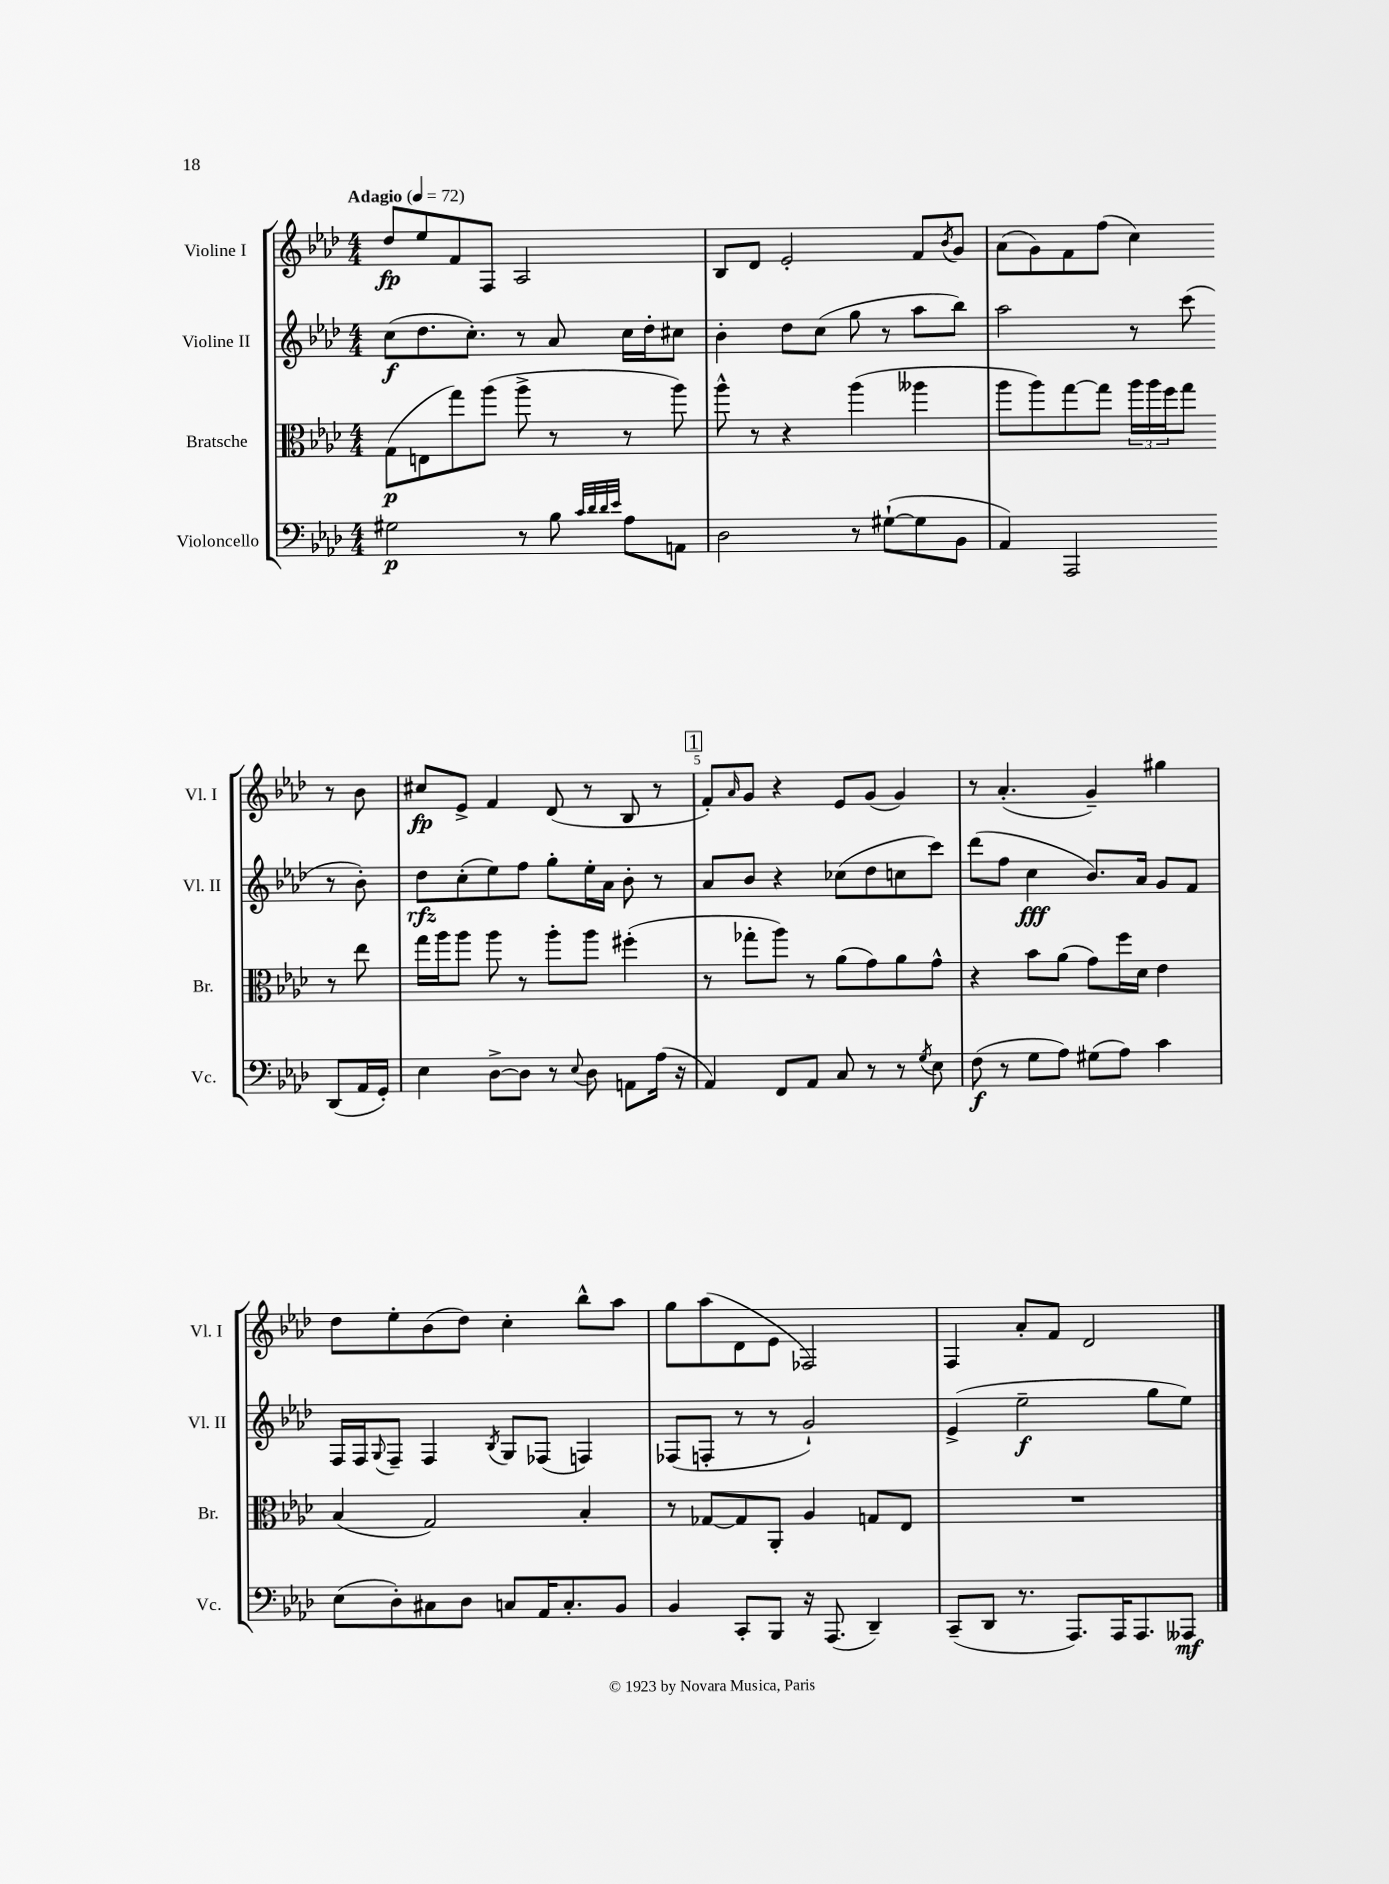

**kern	**kern	**kern	**kern
*staff4	*staff3	*staff2	*staff1
*clefF4	*clefC3	*clefG2	*clefG2
*k[b-e-a-d-]	*k[b-e-a-d-]	*k[b-e-a-d-]	*k[b-e-a-d-]
*M4/4	*M4/4	*M4/4	*M4/4
*MM72	*MM72	*MM72	*MM72
2G#	(8G	(8cc	8dd-
.	8E	8.dd-	8ee-
.	8gg)	.	8f
.	.	8.cc')	.
.	(8aa-	.	8F
8r	8aa-^	8r	2A-
8B-	8r	8a-	.
32qqc	.	.	.
32qqd-	.	.	.
32qqd-	.	.	.
32qqe-	.	.	.
8A-	8r	16cc	.
.	.	16dd-'	.
8AA	8aa-)	8cc#	.
=	=	=	=
2D-	8aa-^^	4b-'	8B-
.	8r	.	8d-
.	4r	8dd-	2e-'
.	.	(8cc	.
8r	(4aa-	8gg	.
([8G#`	.	8r	.
8G#]	4aa--	8aa-	8f
.	.	.	8qb-
8BB-	.	8bb-)	8g
=	=	=	=
4AA-)	8aa-	2aa-	(8a-
.	8aa-)	.	8g)
2AAA-	[8gg	.	8f
.	8gg]	.	(8ff
.	24aa-	8r	4cc)
.	24aa-	.	.
.	24ff	.	.
.	8gg	(8ccc	.
(8DD-	8r	8r	8r
16AA-	8ee-	8b-')	8b-
16GG')	.	.	.
=	=	=	=
4E-	16gg	8dd-	8cc#
.	16aa-	.	.
.	8aa-	(8cc'	8e-^
[8D-^	8aa-	8ee-)	4f
8D-]	8r	8ff	.
8r	8aa-'	8gg'	(8d-
8qqE-	.	.	.
8D-	8aa-	16ee-'	8r
.	.	16a-	.
8AA	(4ff#'	8b-'	8B-
(16A-	.	8r	8r
16r	.	.	.
=	=	=	=
4AA-)	8r	8a-	8f')
.	.	.	16qqa-
.	8gg-'	8b-	8g
8FF	8aa-)	4r	4r
8AA-	8r	.	.
8C	(8a-	(8cc-	8e-
8r	8g)	8dd-	(8g
8r	8a-	8cc	4g)
8qG	.	.	.
8E-	8g^^	8ccc)	.
=	=	=	=
(8F	4r	(8ddd-	8r
8r	.	8ff	(4.a-'
8G	8b-	4cc	.
8A-)	(8a-	.	.
(8G#	8g)	8.b-)	4g~)
8A-)	16ff	.	.
.	16d-	16a-	.
4c	4e-	8g	4gg#
.	.	8f	.
=	=	=	=
(8E-	(4B-	16F	8dd-
.	.	16F	.
.	.	8qqG	.
8D-')	.	8F~	8ee-'
8C#	2G)	4F	(8b-
8D-	.	.	8dd-)
.	.	8qB-	.
8C	.	8G	4cc'
16AA-	.	(8F-	.
8.C'	.	.	.
.	4B-'	4F)	8bb-^^
8BB-	.	.	8aa-
=	=	=	=
4BB-	8r	(8F-	8gg
.	[8G-	8F'	(8aa-
8CC'	8G-]	8r	8d-
8BBB-	8AA-'	8r	8e-
16r	4A-	2g`)	2F-)
(8.AAA-	.	.	.
4DD-~)	8G	.	.
.	8E-	.	.
=	=	=	=
(8CC~	1r	(4e-^	4F
8DD-	.	.	.
8.r	.	2ee-~	8a-'
.	.	.	8f
8.AAA-)	.	.	.
.	.	.	2d-
16AAA-	.	.	.
8.AAA-	.	.	.
.	.	8gg	.
8AAA--	.	8ee-)	.
==	==	==	==
*-	*-	*-	*-
